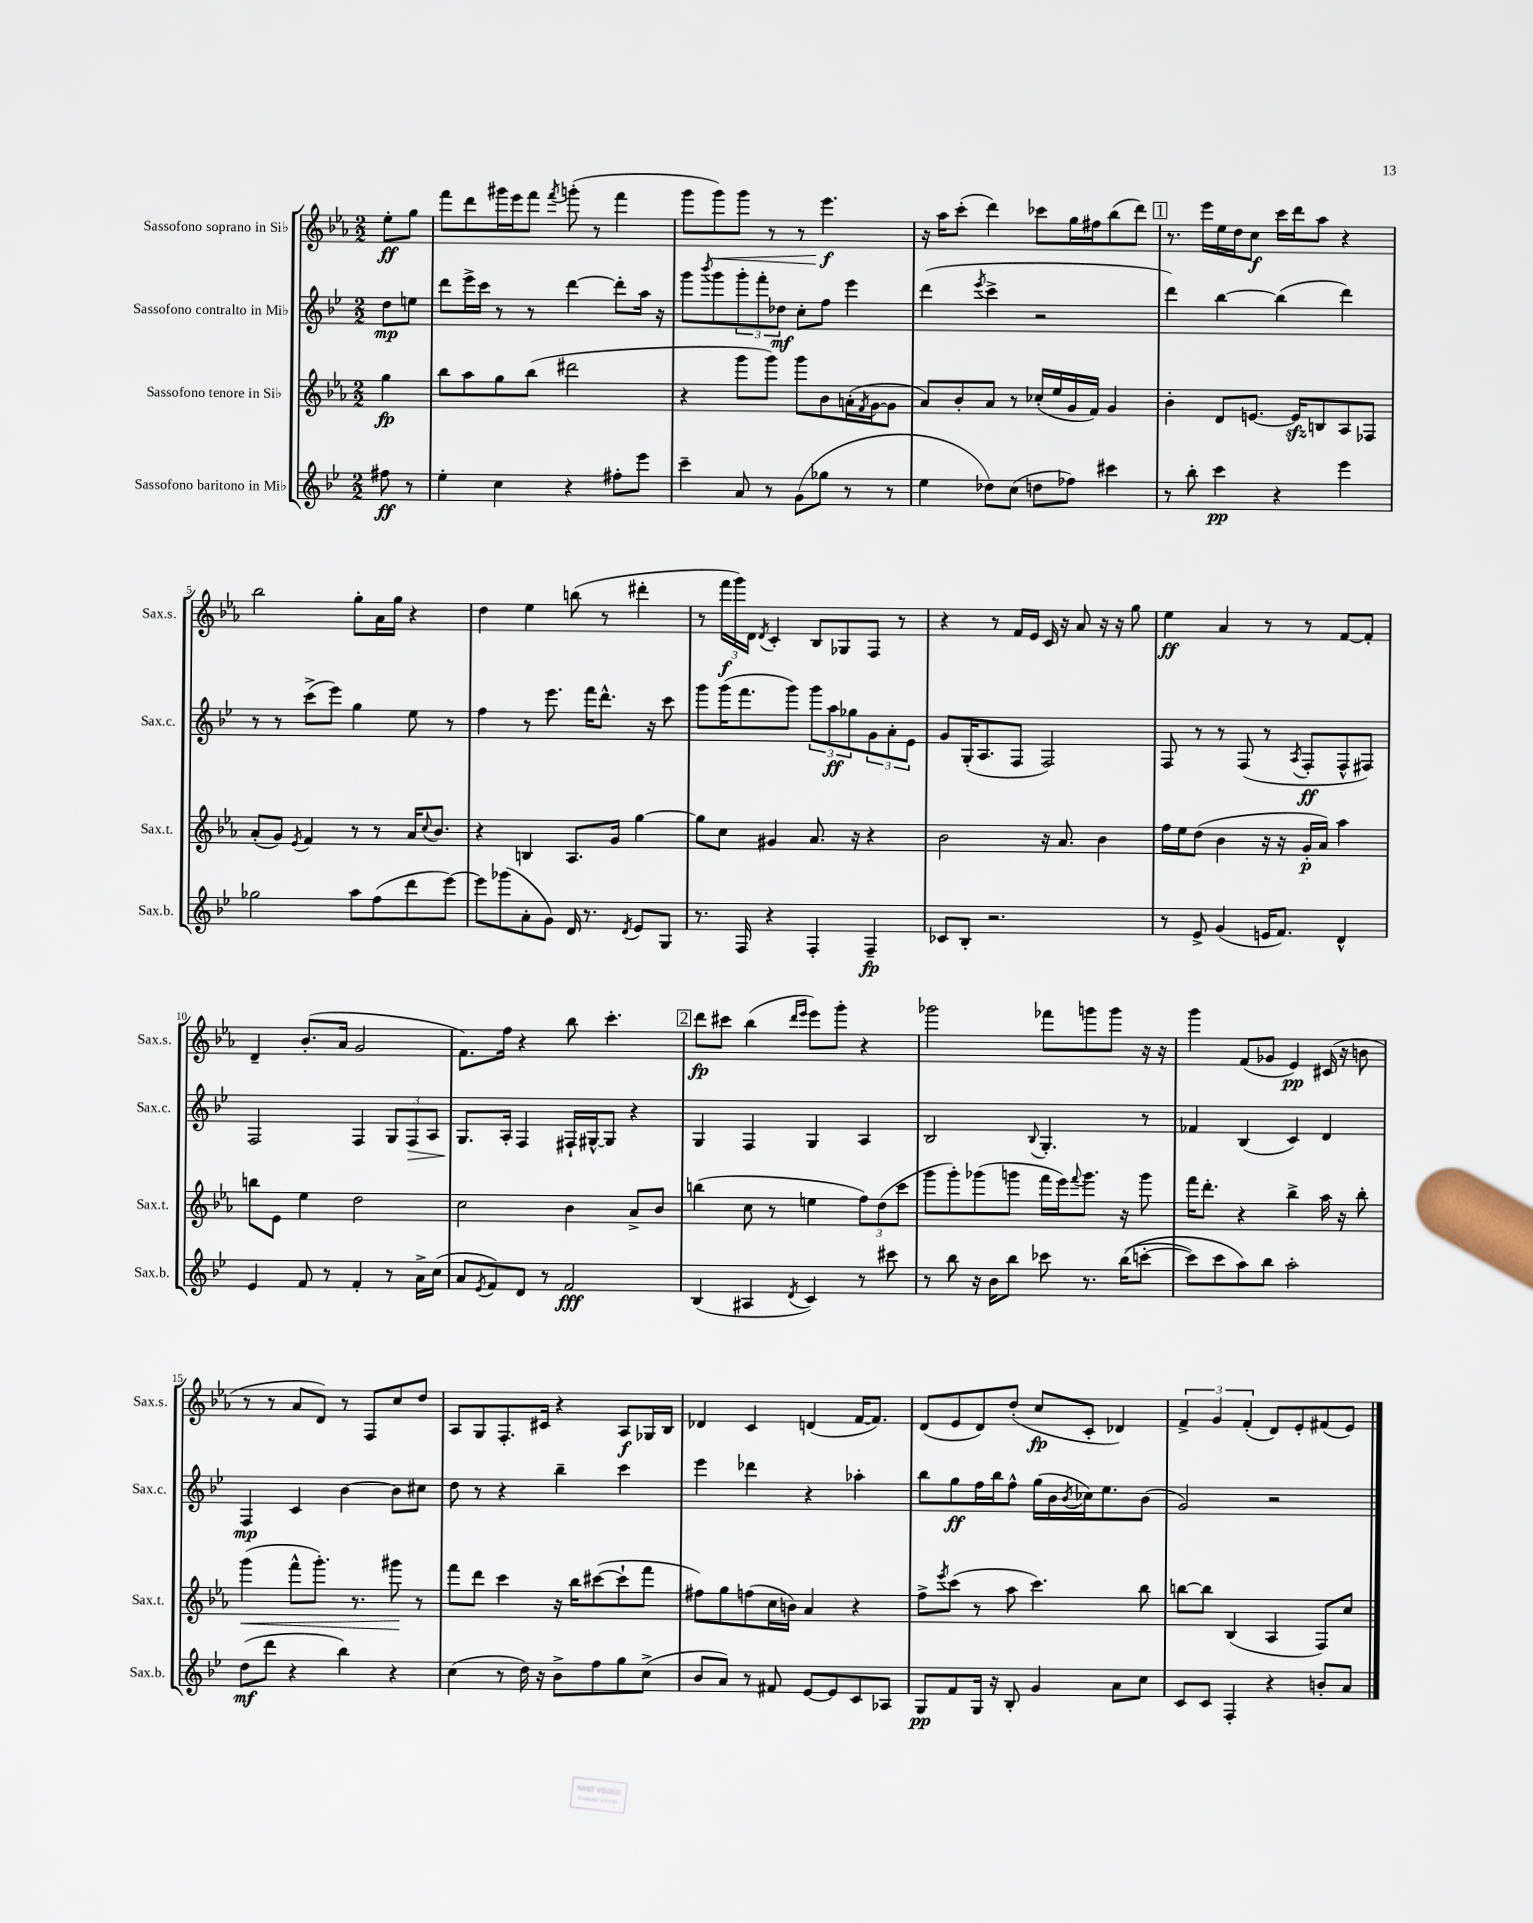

**kern	**kern	**kern	**kern
*staff4	*staff3	*staff2	*staff1
*clefG2	*clefG2	*clefG2	*clefG2
*k[b-e-]	*k[b-e-a-]	*k[b-e-]	*k[b-e-a-]
*M2/2	*M2/2	*M2/2	*M2/2
8ff#	4gg	8dd	8ee-'
8r	.	8ee	8gg
=	=	=	=
4ee-'	8bb-	8ddd	8fff
.	8aa-	16eee-^	8ddd
.	.	16ccc	.
4cc	8gg	8r	16ggg#
.	.	.	16eee-
.	(8bb-	8r	8fff
.	.	.	8qfff
4r	2ddd#	[4ddd	(8ggg'
.	.	.	8r
8ff#'	.	8ddd']	4fff
8eee-	.	16aa	.
.	.	16r	.
=	=	=	=
4ccc~	4r	8ggg	8ggg
.	.	8qbbb-	.
.	.	8ggg	8ggg)
8a	8ggg	12ggg'	8ggg
.	.	12fff'	.
8r	8ggg)	.	8r
.	.	12dd-	.
(8g	8ggg	8cc'	8r
8gg-	8b-	8ff	4.eee-
8r	(16a'	4eee-	.
.	8qf	.	.
.	[16g	.	.
8r	8g]	.	.
=	=	=	=
4ee-	8a-)	(4ddd	16r
.	.	.	16aa-
.	8b-'	.	(8ccc'
.	.	8qeee-	.
8dd-)	8a-	4ccc^	4ddd)
(8cc	8r	.	.
8dd	(16cc-'	2r	8ccc-
.	16ee-	.	.
8ff-)	16g	.	16gg
.	16f)	.	16ff#
4ccc#	4g	.	(8bb-
.	.	.	8ddd)
=	=	=	=
8r	4b-'	4ddd)	8.r
8bb-'	.	.	.
.	.	.	16eee-
4ccc	8d	[4bb-	16ee-
.	.	.	16dd
.	[8.e	.	8cc
4r	.	(4bb-]	16ccc
.	16e]	.	16ddd
.	8B	.	8aa-
4eee-	8A-	4ddd)	4r
.	8F-	.	.
=	=	=	=
2gg-	(8a-'	8r	2bb-
.	8g)	8r	.
.	8qe-	.	.
.	4f	(8ccc^	.
.	.	8eee-)	.
8aa	8r	4gg	8gg'
(8ff	8r	.	16a-
.	.	.	16gg
8ddd	16a-	8ee-	4r
.	8qqcc	.	.
.	8.b-	.	.
[8eee-)	.	8r	.
=	=	=	=
8eee-]	4r	4ff	4dd
(8ggg-	.	.	.
8a'	4B	8r	4ee-
8g)	.	8.eee-	.
16d	8.A-	.	(8bb
8.r	.	16fff	.
.	.	8.ddd^^	8r
.	16g	.	.
8qd	.	.	.
8e-	[4gg	.	4ddd#'
.	.	16r	.
8G	.	8ccc	.
=	=	=	=
8.r	8gg]	8ggg	8r
.	8cc	(16ggg	24fff
.	.	.	24ggg)
16F	.	8.fff	.
.	.	.	24d
.	.	.	8qd
4r	4g#	.	4c'
.	.	8ggg)	.
4F'	8.a-	12ggg	8B-
.	.	12aa	.
.	.	.	8G-
.	.	12gg-	.
.	16r	.	.
4F~	4r	12g	8F
.	.	12a'	.
.	.	.	8r
.	.	12e-	.
=	=	=	=
8c-	2b-	8g	4r
8B-'	.	(16G'	.
.	.	8.A	.
2.r	.	.	8r
.	.	8F	16f
.	.	.	16e-
.	16r	2F)	16c
.	8.a-	.	16r
.	.	.	8a-
.	4b-	.	16r
.	.	.	16r
.	.	.	8gg
=	=	=	=
8r	16ff	8F	4ee-
.	16ee-	.	.
8e-^	(8dd	8r	.
(4g	4b-	8r	4a-
.	.	(8F	.
16e	16r	8r	8r
8.f)	16r	.	.
.	.	8qA	.
.	16g'	8F'	8r
.	16a-)	.	.
4d^^	4aa-	8F^^	[8f
.	.	8F#)	8f']
=	=	=	=
4e-	8bb	2F	4d~
.	8e-	.	.
8f	4ee-	.	(8.b-'
8r	.	.	.
.	.	.	16a-
4f'	2dd	4F	2g
8r	.	12G	.
.	.	12F	.
16a^	.	.	.
.	.	12A	.
(16cc	.	.	.
=	=	=	=
8a	2cc	8.G	8.f)
8qe-	.	.	.
8f)	.	.	.
.	.	16A'	16ff
8d	.	4F	4r
8r	.	.	.
2f	4b-	16F#`	8bb-
.	.	[16G#^^	.
.	.	8G#]	4.ccc'
.	8a-^	4r	.
.	8b-	.	.
=	=	=	=
(4B-	(4bb	4G	8ddd
.	.	.	8ccc#
4A#	8cc	4F	(4bb-
.	8r	.	.
.	.	.	16qqddd
8qd	.	.	16qqeee-
4c)	4ee	4G	8eee-)
.	.	.	8ggg'
8r	12ff)	4A	4r
.	(12dd	.	.
8ccc#	.	.	.
.	12ccc	.	.
=	=	=	=
8r	8ggg	2B-	2ggg-
8bb-	8ggg')	.	.
16r	(8ggg-	.	.
16b-	.	.	.
8bb-	8ggg	.	.
.	.	8qqB-	.
8ccc-	16fff	4.G'	8fff-
.	16eee-)	.	.
.	8qqfff	.	.
8.r	8.ggg	.	8ggg
.	.	.	8ggg
&((16bb-	16r	.	.
[8ccc'	8ggg	8r	16r
.	.	.	16r
=	=	=	=
8ccc])	16fff	4f-	4ggg
.	8.ddd'	.	.
8ccc	.	.	.
8aa&)	4r	(4B-	(8f
8bb-	.	.	8g-
2aa'	4bb-^	4c)	4e-)
.	16aa-	4d	(16c#
.	16r	.	16r
.	8bb-'	.	8b
=	=	=	=
(8dd	(4ggg	4F	8r
8ddd	.	.	8r
4r	8fff^^	4c	8a-
.	8.ggg')	.	8d)
4bb-)	.	[4b-	8r
.	8.r	.	.
.	.	.	8F
4r	8ggg#	8b-]	8cc
.	8r	8cc#	8dd
=	=	=	=
(4cc	8fff	8dd	8A-
.	8ddd	8r	8G
8r	4ccc	4r	8.F'
16dd)	.	.	.
16r	.	.	16c#
8b-^	16r	4bb-~	4r
.	16bb-	.	.
8ff	([8ccc#	.	.
8gg	8ccc#`]	4ccc	8A-
(8cc^	8fff	.	16G-
.	.	.	16B-
=	=	=	=
8b-	8ff#)	4eee-	4d-
8a)	8gg	.	.
8r	(8ff	4ddd-	4c
8f#	16cc	.	.
.	16b)	.	.
[8e-	4a-	4r	(4d
8e-]	.	.	.
8c	4r	4aa-'	[16f
.	.	.	8.f])
8A-	.	.	.
=	=	=	=
8G	8ff^	8bb-	(8d
.	8qeee-	.	.
8f	(8ccc	8gg	8e-
16G	8r	16ff	8d)
16r	.	16bb-	.
8B-'	8aa-	8ff^^	(8dd'
4g	4.ccc)	(16gg	8cc
.	.	16b-	.
.	.	8qb-	.
.	.	16cc-)	8c'
.	.	8.ee-	.
8a	.	.	4d-)
8cc	8bb-	(8b-	.
=	=	=	=
8c	[8bb	2g)	6f^
8c	8bb]	.	.
.	.	.	6g
4F'	(4B-	.	.
.	.	.	(6f'
4r	4A-	2r	8d)
.	.	.	8e-'
8b'	8F)	.	(8f#
8a	8cc	.	8e-)
==	==	==	==
*-	*-	*-	*-
